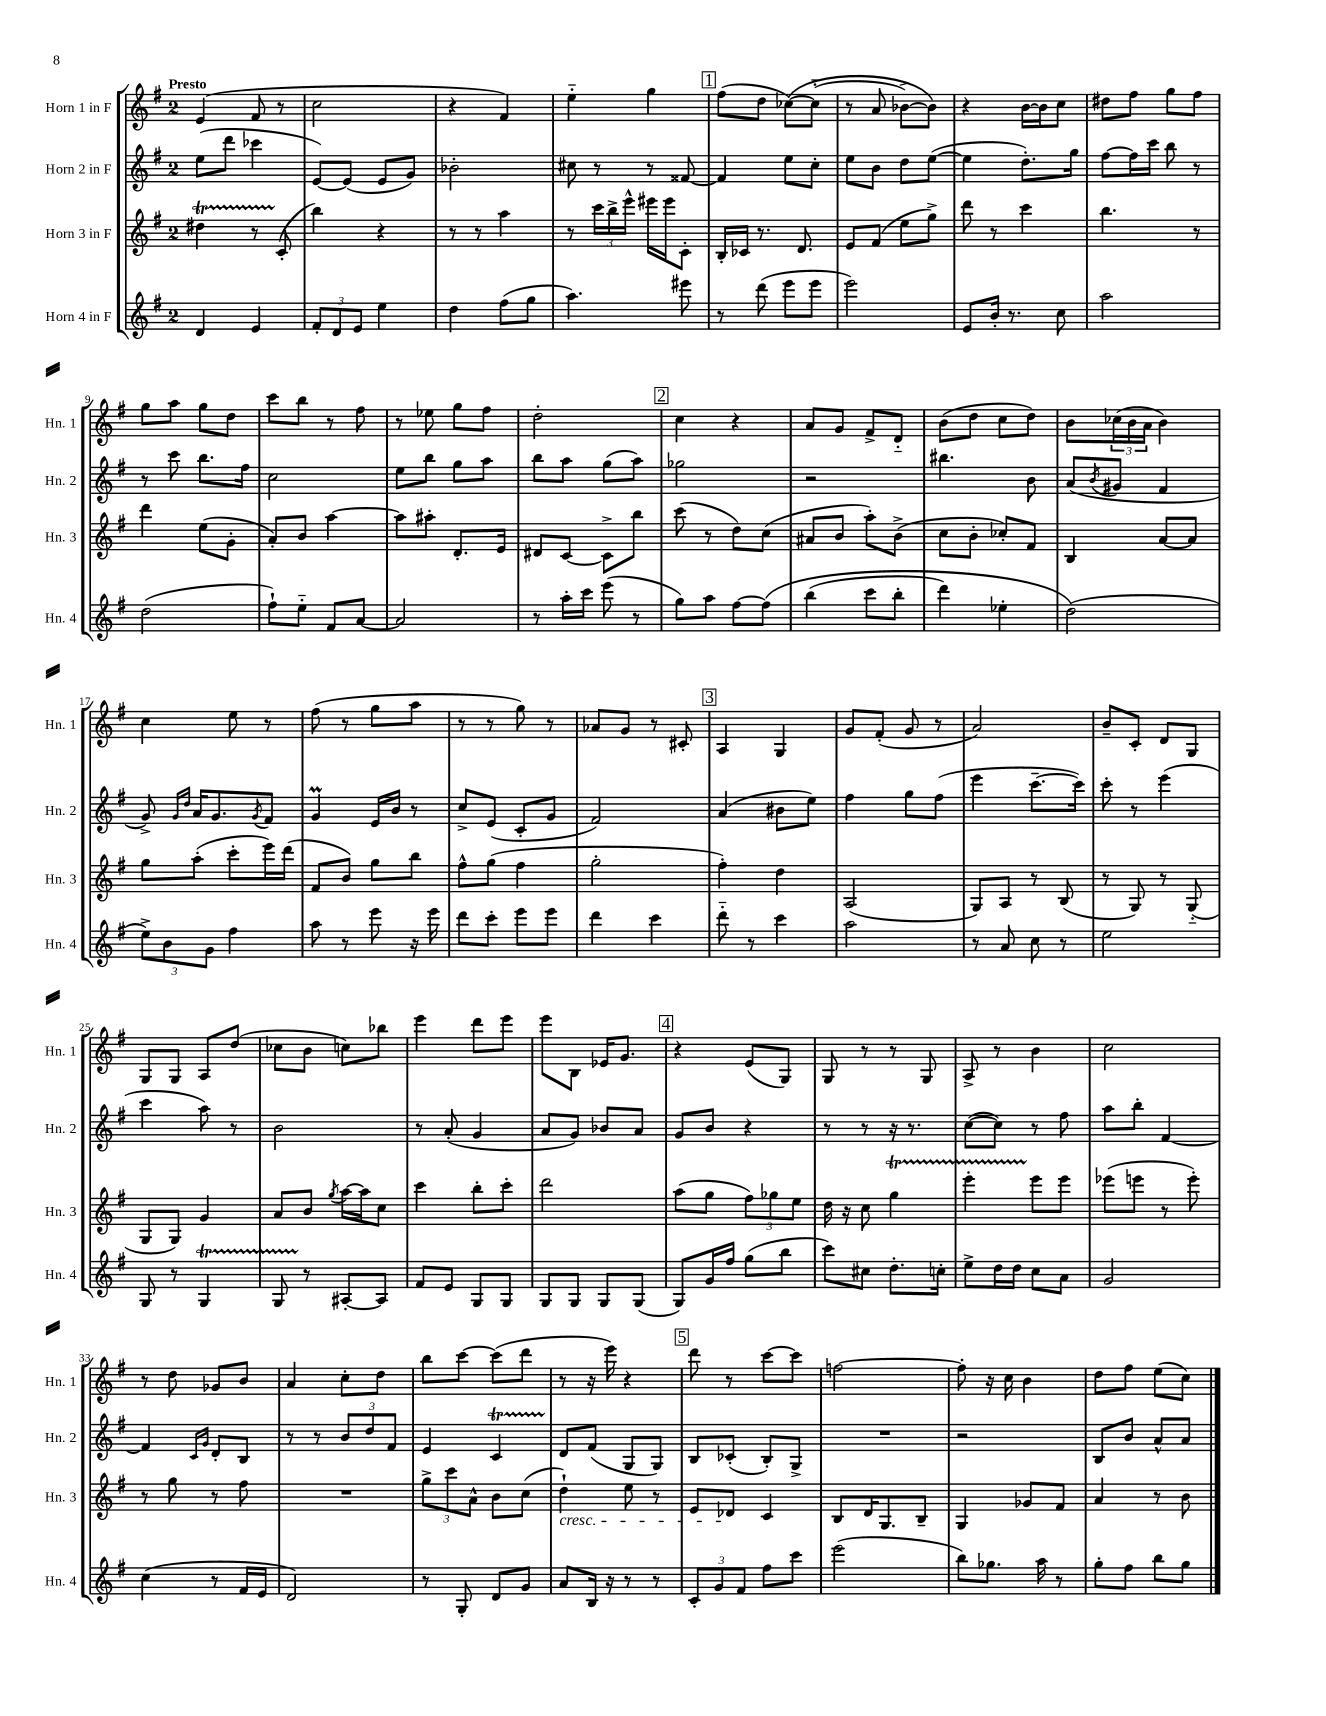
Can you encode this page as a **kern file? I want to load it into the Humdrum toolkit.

**kern	**kern	**kern	**kern
*staff4	*staff3	*staff2	*staff1
*clefG2	*clefG2	*clefG2	*clefG2
*k[f#]	*k[f#]	*k[f#]	*k[f#]
*M2/4	*M2/4	*M2/4	*M2/4
4d	4dd#	(8ee	(4e
.	.	8ddd	.
4e	8r	4ccc-	8f#
.	(8c'	.	8r
=	=	=	=
12f#'	4bb)	[8e)	2cc
12d	.	.	.
.	.	(8e]	.
12e	.	.	.
4ee	4r	8e	.
.	.	8g)	.
=	=	=	=
4dd	8r	2b-'	4r
.	8r	.	.
(8ff#	4aa	.	4f#)
8gg	.	.	.
=	=	=	=
4.aa)	8r	8cc#	4ee'~
.	24ccc	8r	.
.	24bb^	.	.
.	24eee^^	.	.
.	16eee#	8r	4gg
.	16eee#	.	.
8eee#	8c'	[8f##	.
=	=	=	=
8r	16B'	4f##]	(8ff#
.	16c-	.	.
(8ddd	8.r	.	8dd
8eee	.	8ee	&([8cc-)
.	8.d	.	.
8eee	.	8cc'	(8cc-'~]
=	=	=	=
2eee)	8e	8ee	8r
.	(8f#	8b	8a
.	8ee	8dd	[8b-^)
.	8gg^)	([8ee	8b-]&)
=	=	=	=
8e	8ddd	4ee]	4r
16b'	8r	.	.
8.r	.	.	.
.	4ccc	8.dd')	[16b
.	.	.	16b]
8cc	.	.	8cc
.	.	16gg	.
=	=	=	=
2aa	4.bb	[8ff#	8dd#
.	.	16ff#]	8ff#
.	.	16ccc	.
.	.	8bb	8gg
.	8r	8r	8ff#
=	=	=	=
(2dd	4ddd	8r	8gg
.	.	8ccc	8aa
.	(8ee	8.bb	8gg
.	8g'	.	8dd
.	.	16ff#	.
=	=	=	=
8ff#`)	8a')	2cc	8ccc
8ee'~	8b	.	8bb
8f#	[4aa	.	8r
[8a	.	.	8ff#
=	=	=	=
2a]	8aa]	8ee	8r
.	8aa#'	8bb	8ee-
.	8.d'	8gg	8gg
.	.	8aa	8ff#
.	16e	.	.
=	=	=	=
8r	8d#	8bb	2dd'
16aa'	[8c	8aa	.
16ccc	.	.	.
(8eee	8c^]	(8gg	.
8r	8bb	8aa)	.
=	=	=	=
8gg)	(8ccc	2gg-	4cc
8aa	8r	.	.
[8ff#	8dd)	.	4r
&(8ff#]	(8cc	.	.
=	=	=	=
(4bb	8a#	2r	8a
.	8b	.	8g
8ccc	8aa')	.	8f#^
8bb'	(8b^	.	8d'~
=	=	=	=
4ddd)	8cc	4.bb#	(8b
.	8b'	.	8dd
4ee-'	8cc-')	.	8cc
.	8f#	8b	8dd)
=	=	=	=
(2dd&)	4B	(8a	8b
.	.	8qb	.
.	.	8g#	(24cc-
.	.	.	24b
.	.	.	24a
.	[8a	4f#	4b)
.	8a]	.	.
=	=	=	=
12ee^)	8gg	8g^)	4cc
12b	.	.	.
.	.	16qqg	.
.	.	16qqdd	.
.	(8aa'	16a	.
12g	.	.	.
.	.	8.g	.
4ff#	8ccc'	.	8ee
.	.	8qg	.
.	16eee)	8f#	8r
.	(16ddd	.	.
=	=	=	=
8aa	8f#	4g	(8ff#
8r	8b)	.	8r
8eee	8gg	16e	8gg
.	.	16b	.
16r	8bb	8r	8aa
16eee	.	.	.
=	=	=	=
8ddd	8ff#^^	8cc^	8r
8ccc'	(8gg	(8e	8r
8eee	4ff#	8c'	8gg)
8eee	.	8g	8r
=	=	=	=
4ddd	2gg'	2f#)	8a-
.	.	.	8g
4ccc	.	.	8r
.	.	.	8c#'
=	=	=	=
8ddd'~	4ff#')	(4a	4A
8r	.	.	.
4ccc	4dd	8b#	4G
.	.	8ee)	.
=	=	=	=
2aa	(2A	4ff#	8g
.	.	.	(8f#'
.	.	8gg	8g
.	.	(8ff#	8r
=	=	=	=
8r	8G)	4eee	2a)
8a	8A	.	.
8cc	8r	[8.ccc~	.
8r	(8B	.	.
.	.	16ccc])	.
=	=	=	=
2ee	8r	8ccc'	8b~
.	8G)	8r	8c'
.	8r	(4eee	8d
.	(8G'~	.	8G
=	=	=	=
8G	8G	4ccc	8G
8r	8G)	.	8G
4G	4g	8aa)	8A
.	.	8r	(8dd
=	=	=	=
8G	8a	2b	8cc-
8r	8b	.	8b
.	8qgg	.	.
[8A#'	[16aa	.	8cc)
.	16aa]	.	.
8A#]	8cc	.	8bb-
=	=	=	=
8f#	4ccc	8r	4eee
8e	.	(8a'	.
8G	8bb'	4g	8ddd
8G	8ccc'	.	8eee
=	=	=	=
8G	2ddd	8a	8eee
8G	.	8g)	8B
8G	.	8b-	16e-
.	.	.	8.g
(8G	.	8a	.
=	=	=	=
8G)	(8aa	8g	4r
16g	8gg	8b	.
16ff#	.	.	.
(8gg	12ff#)	4r	(8e
.	12gg-	.	.
8bb	.	.	8G)
.	12ee	.	.
=	=	=	=
8ccc)	16dd	8r	8G
.	16r	.	.
8cc#	8cc	8r	8r
8.dd'	4gg	16r	8r
.	.	8.r	.
.	.	.	8G
16cc'	.	.	.
=	=	=	=
8ee^	4eee'	([8cc	8A^
16dd	.	8cc])	8r
16dd	.	.	.
8cc	8eee	8r	4b
8a	8eee	8ff#	.
=	=	=	=
2g	(8eee-	8aa	2cc
.	8eee	8bb'	.
.	8r	[4f#	.
.	8eee')	.	.
=	=	=	=
(4cc	8r	4f#]	8r
.	8gg	.	8dd
.	.	16qqc	.
.	.	16qqg	.
8r	8r	8d'	8g-
16f#	8ff#	8B	8b
16e	.	.	.
=	=	=	=
2d)	2r	8r	4a
.	.	8r	.
.	.	12b	8cc'
.	.	12dd	.
.	.	.	8dd
.	.	12f#	.
=	=	=	=
8r	12gg^	4e	8bb
.	12ccc	.	.
8G'	.	.	[8ccc
.	12a^^	.	.
8d	8b	4c	(8ccc]
8g	(8cc	.	8ddd
=	=	=	=
8a	4dd`)	8d	8r
16B	.	(8f#	16r
16r	.	.	16eee)
8r	8ee	8G	4r
8r	8r	8G)	.
=	=	=	=
12c'	8e	8B	8ddd
12g	.	.	.
.	8d-	(8c-'	8r
12f#	.	.	.
8ff#	4c	8B')	[8ccc
8ccc	.	8G^	8ccc]
=	=	=	=
(2eee	8B	2r	[2ff
.	16d	.	.
.	8.G	.	.
.	8B~	.	.
=	=	=	=
8bb)	4G	2r	8ff']
8.gg-	.	.	16r
.	.	.	16cc
.	8g-	.	4b
16aa	.	.	.
8r	8f#	.	.
=	=	=	=
8gg'	4a	8B	8dd
8ff#	.	8b	8ff#
8bb	8r	8a^^	(8ee
8gg	8b	8a	8cc)
==	==	==	==
*-	*-	*-	*-
